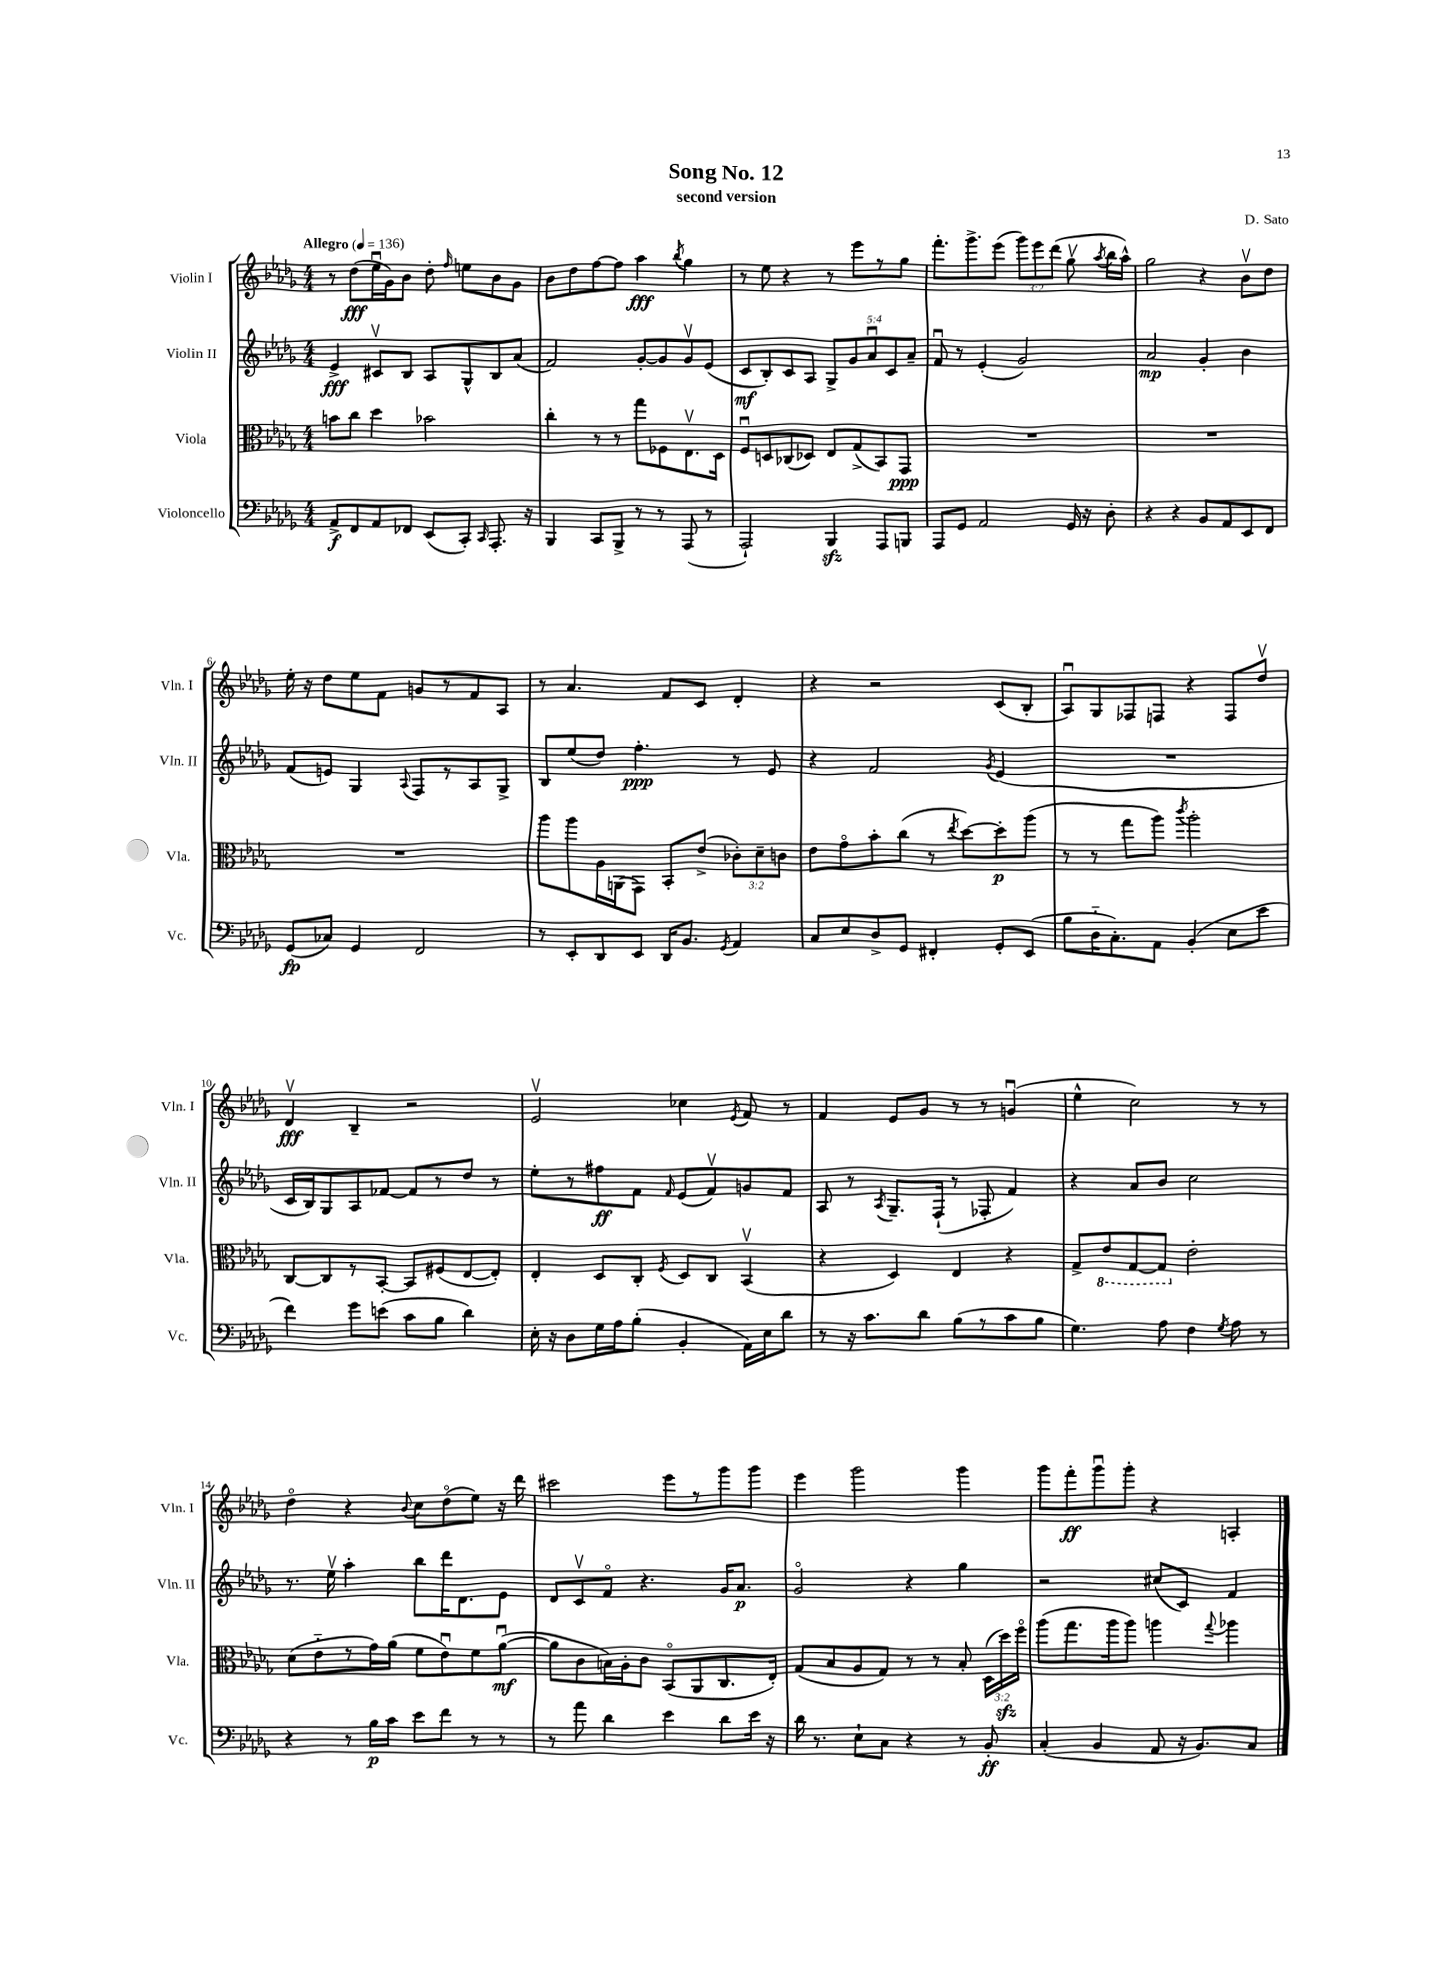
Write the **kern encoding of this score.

**kern	**kern	**kern	**kern
*staff4	*staff3	*staff2	*staff1
*clefF4	*clefC3	*clefG2	*clefG2
*k[b-e-a-d-g-]	*k[b-e-a-d-g-]	*k[b-e-a-d-g-]	*k[b-e-a-d-g-]
*M4/4	*M4/4	*M4/4	*M4/4
*MM136	*MM136	*MM136	*MM136
8AA-^/L	8b\L	4e-^/	8r
8FF/	8cc\J	.	(8dd-\L
8AA-/	4dd-\	8c#v/L	16ee-u\L
.	.	.	16g-\J)
8FF-/J	.	8B-/J	8b-\J
(8EE-/L	2b-\	8A-/L	8dd-'\
.	.	.	16qqff/
8CC'/J)	.	8G-^^/	8ee\L
16qqCC/	.	.	.
8.AAA-'/	.	8B-/	8b-\
.	.	(8a-/J	8g-\J
16r	.	.	.
=	=	=	=
4BBB-/	4cc'\	2f/)	8b-\L
.	.	.	8dd-\
8CC/L	8r	.	[8ff\
8BBB-^/J	8r	.	8ff\]J
8r	8gg-\L	[8g-'/L	4aa-\
8r	8F-\	8g-/]	.
.	.	.	8qbb-/
(8AAA-/	8.E-v\	8g-v/	4gg-\
8r	.	(8e-/J	.
.	16D-\Jk	.	.
=	=	=	=
2AAA-`/)	8Fu/L	8c/L	8r
.	8D/	8B-'/)	8ee-\
.	(8C-/	8c/	4r
.	8D-/J)	8A-/J	.
4BBB-/	8E-/L	10G-^/L	8r
.	.	10g-/	.
.	(8G-^/	.	8eee-\L
.	.	10a-u/	.
8AAA-/L	8BB-/)	.	8r
.	.	10c/	.
8BBB/J	8GG-/J	.	8gg-\J
.	.	10a-~/J	.
=	=	=	=
8AAA-/L	1r	8fu/	8.fff'\L
8GG-/J	.	8r	.
.	.	.	8.ggg-^\
2AA-/	.	(4e-'/	.
.	.	.	(8eee-\J
.	.	2g-/)	12ggg-\L)
.	.	.	12eee-\
.	.	.	(12ddd-\J
16GG-/	.	.	8gg-v\
16r	.	.	.
.	.	.	8qaa-/
8D-'\	.	.	16bb-\LL
.	.	.	16aa-^^\JJ)
=	=	=	=
4r	1r	2a-/	2gg-\
4r	.	.	.
8BB-/L	.	4g-'/	4r
8AA-/	.	.	.
8EE-/	.	4b-\	8b-v\L
8FF/J	.	.	8dd-\J
=	=	=	=
(8GG-/L	1r	(8f/L	16ee-'\
.	.	.	16r
8C-/J)	.	8e/J)	8dd-\L
4GG-/	.	4G-/	8ee-\
.	.	.	8f\J
.	.	8qqA-/	.
2FF/	.	8F/L	8g/L
.	.	8r	8r
.	.	8A-/	8f/
.	.	8G-^/J	8A-/J
=	=	=	=
8r	8aa-\L	8B-/L	8r
8EE-'/L	8aa-\	(8ee-/	4.a-/
8DD-/	16A-\L	8dd-/J)	.
.	(16AA\J	.	.
8EE-/J	8GG-\J)	4.ff'\	.
16DD-/LK	8BB-'/L	.	8f/L
8.BB-/J	.	.	.
.	(8e-^/J	.	8c/J
8qGG-/	.	.	.
4AA-/	12c-'\L)	8r	4d-'/
.	12d-~\	.	.
.	.	8e-/	.
.	12c\J	.	.
=	=	=	=
8C/L	8e-\L	4r	4r
8E-/	8g-o\	.	.
8D-^/	8b-'\	2f/	2r
8GG-/J	(8cc\J	.	.
4FF#'/	8r	.	.
.	8qee-/	.	.
.	[8dd-\L)	.	.
.	.	8qg-/	.
8GG-'/L	8dd-'\]	(4e-/	(8c/L
(8EE-/J	(8aa-\J	.	8B-'/J
=	=	=	=
8B-\L	8r	1r	8A-u/L)
16D-'~\K	8r	.	8G-/
8.C'\)	.	.	.
.	8gg-\L	.	8F-/
8AA-\J	8aa-\J)	.	8F/J
.	8qccc/	.	.
(4BB-'/	2aa-'\	.	4r
8E-\L	.	.	8F/L
8e-\J	.	.	8dd-v/J
=	=	=	=
4f\)	[8C/L	16c/LL	4d-v/
.	.	16B-/J)	.
.	8C/]	8G-/	.
8g-\L	8r	8A-/	4B-~/
(8e\J	[8BB-'/J	[8f-/J	.
8c\L	8BB-/]L	8f-/]L	2r
8B-\J	(8F#/	8r	.
4d-\)	[8E-/	8dd-/J	.
.	8E-'/]J)	8r	.
=	=	=	=
16E-'\	4E-'/	8ee-'\L	2e-v/
16r	.	.	.
8D-\L	.	8r	.
16G-\L	8D-/L	8ff#\	.
16A-\J	.	.	.
(8B-'\J	8C'/J	8f\J	.
.	8qF/	16qqf/	.
4BB-'/	8D-/L	(8e-/L	4cc-\
.	8C/J	8fv/)	.
.	.	.	8qe-/
16AA-\LL)	(4BB-v/	8g/	8f/
16E-\J	.	.	.
8d-\J	.	8f/J	8r
=	=	=	=
8r	4r	8A-/	4f/
16r	.	8r	.
8.c\L	.	.	.
.	.	8qA-/	.
.	4D-/)	8.G-~/L	8e-/L
8d-\J	.	.	8g-/J
.	.	(16F`/Jk	.
(8B-\L	4E-/	8r	8r
8r	.	8F-'/	8r
8c\	4r	4f/)	(4gu/
8B-\J	.	.	.
=	=	=	=
4.G-\)	8G-^/L	4r	4ee-^^\
.	8E-/	.	.
.	[8GG-/	8a-/L	2cc\)
8A-\	8GG-/]J	8b-/J	.
4F\	2e-'\	2cc\	.
8qG-/	.	.	.
8A-\	.	.	8r
8r	.	.	8r
=	=	=	=
4r	(8d-\L	8.r	4dd-o\
.	8e-'~\	.	.
.	.	16ee-v\	.
8r	8r	4aa-'\	4r
16B-\LL	16g-\L)	.	.
16c\JJ	(16a-\JJ	.	.
.	.	.	8qqb-/
8e-\L	8f\L	8bb-\L	8cc\L
8f\J	8e-u\)	16ddd-\K	(8dd-o\
.	.	8.d-\	.
8r	8f\	.	8ee-\J)
8r	([8a-u\J	8e-\J	16r
.	.	.	16ddd-\
=	=	=	=
8r	8a-\]L	8d-/L	2ccc#\
8a-\	8c\	8cv/	.
4d-\	16B\L)	8fo/J	.
.	16A-'\J	.	.
.	8c\J	4.r	.
4e-\	(8BB-o/L	.	8eee-\L
.	8AA-/	.	8r
8d-\L	8.C/	16g-/LK	8ggg-\
.	.	8.a-/J	.
16e-\Jk	.	.	8ggg-\J
16r	16E-'/Jk)	.	.
=	=	=	=
16d-\	(8G-/L	2g-o/	4eee-\
8.r	.	.	.
.	8B-/	.	.
8E-`\L	8A-/	.	2ggg-\
8C\J	8G-/J)	.	.
4r	8r	4r	.
.	8r	.	.
8r	8B-'/	4gg-\	4ggg-\
8BB-'/	(24D-\LL	.	.
.	24dd-\)	.	.
.	24ffo\JJ	.	.
=	=	=	=
(4C'/	(8aa-\L	2r	8ggg-\L
.	8.gg-\	.	8fff'\
4BB-/	.	.	8ggg-u\
.	16aa-\k	.	.
.	8aa-\J)	.	8ggg-'\J
8AA-/	4aa\	(8cc#/L	4r
16r	.	8c/J)	.
8.BB-/L)	.	.	.
.	8qqgg-/	.	.
.	4aa-\	4f/	4A'/
8C/J	.	.	.
==	==	==	==
*-	*-	*-	*-
